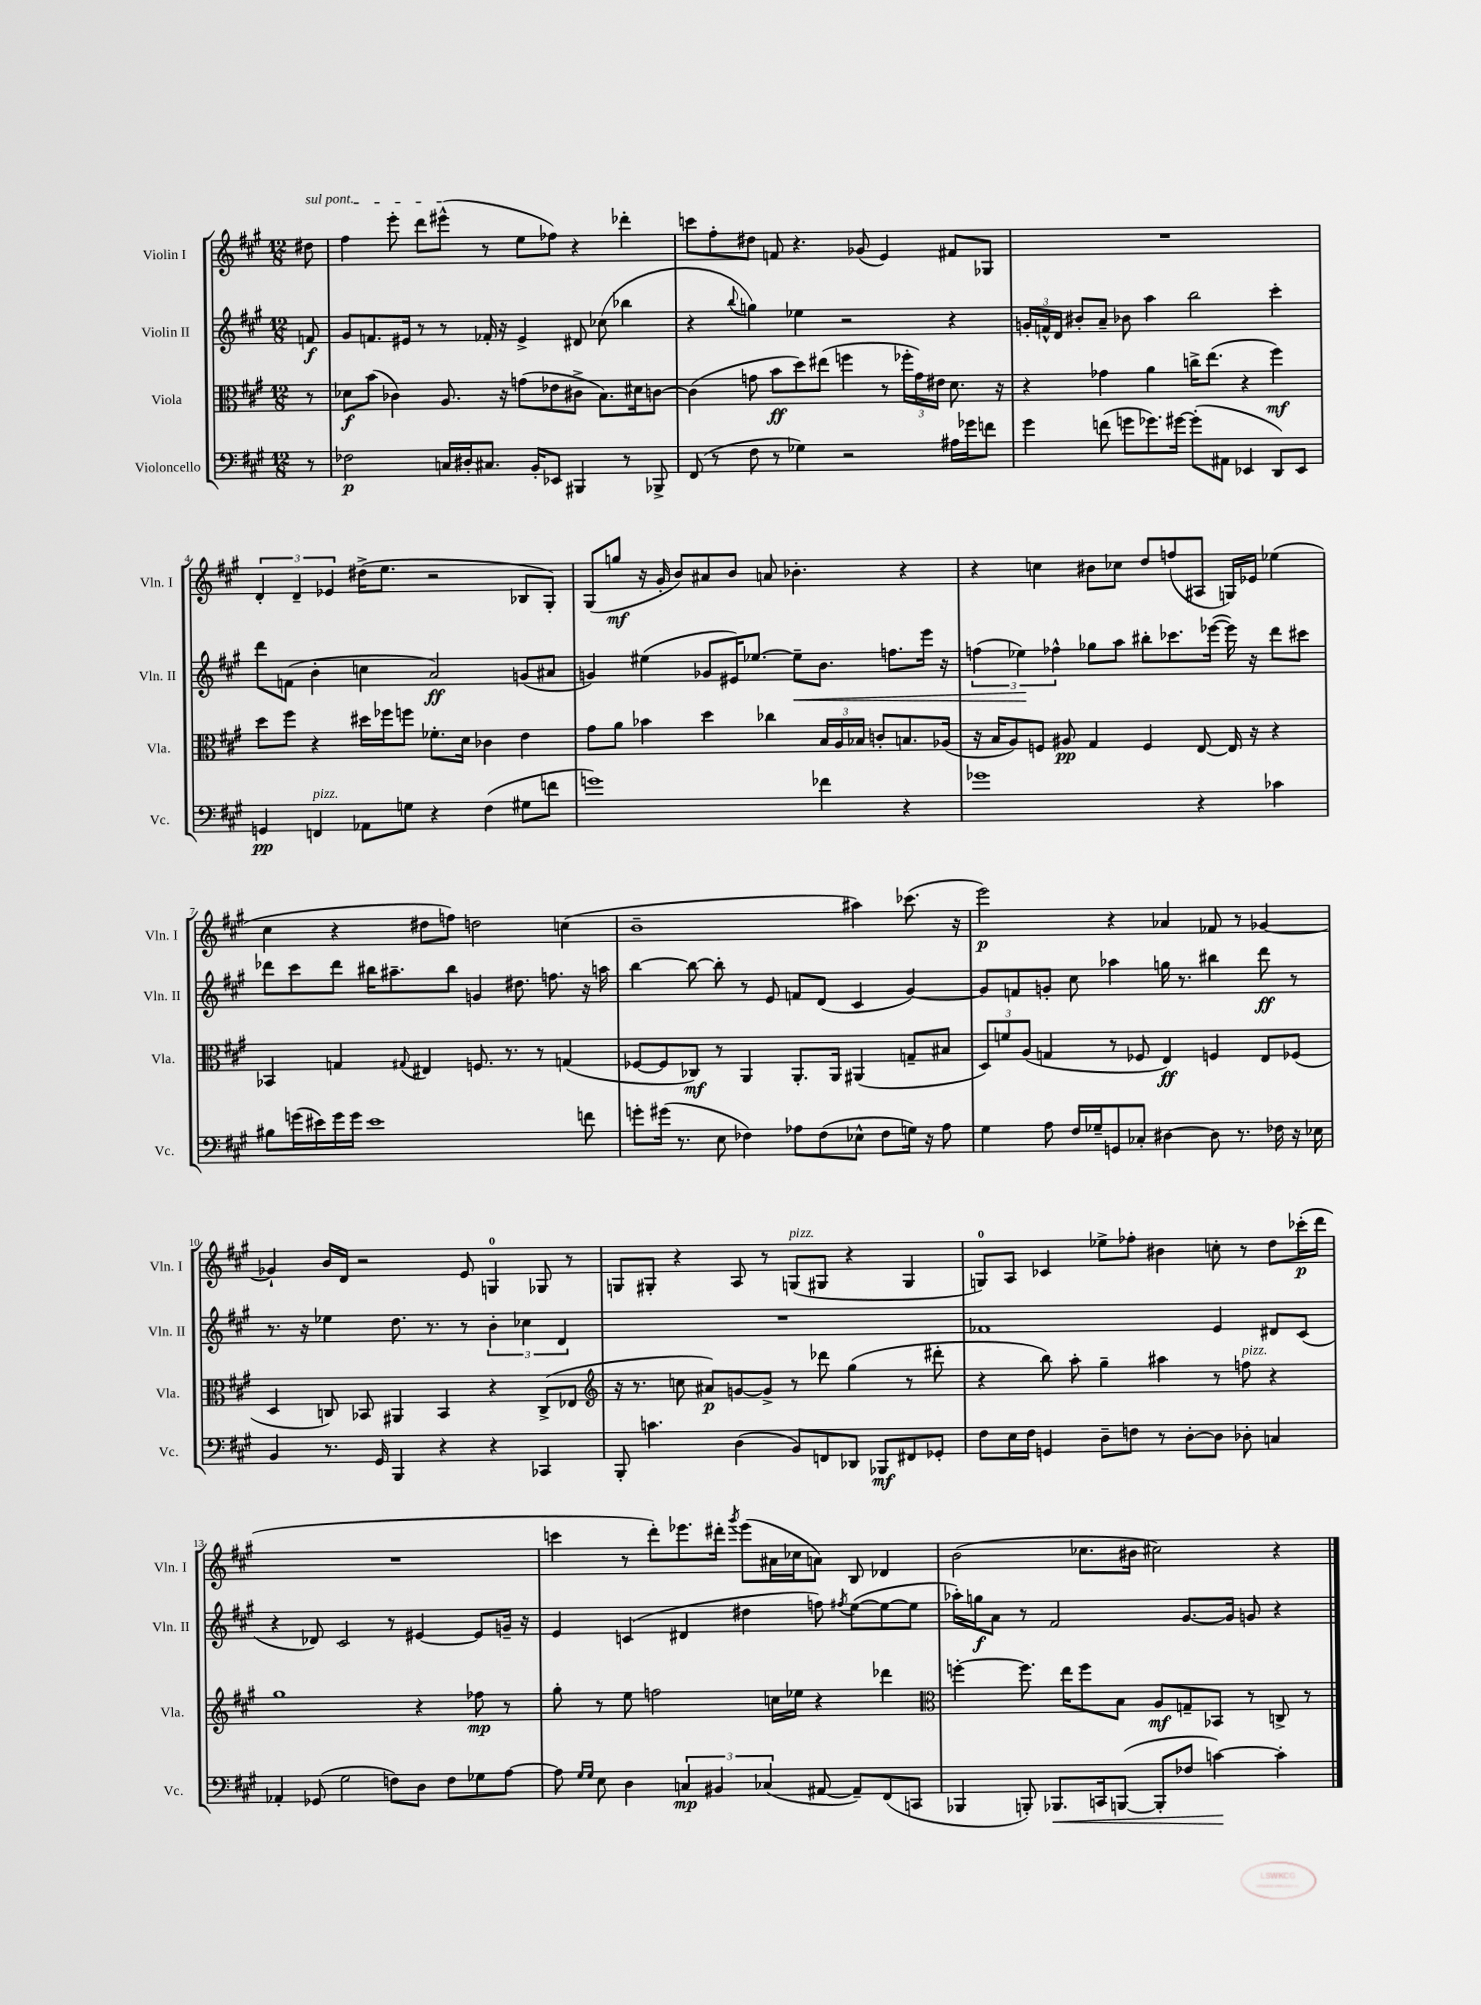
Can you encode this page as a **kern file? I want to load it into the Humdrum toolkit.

**kern	**dynam	**kern	**dynam	**kern	**dynam	**kern	**dynam
*part4	*part4	*part3	*part3	*part2	*part2	*part1	*part1
*staff4	*staff4	*staff3	*staff3	*staff2	*staff2	*staff1	*staff1
*I"Violoncello	*	*I"Viola	*	*I"Violin II	*	*I"Violin I	*
*I'Vc.	*	*I'Vla.	*	*I'Vln. II	*	*I'Vln. I	*
*clefF4	*	*clefC3	*	*clefG2	*	*clefG2	*
*k[f#c#g#]	*	*k[f#c#g#]	*	*k[f#c#g#]	*	*k[f#c#g#]	*
*M12/8	*	*M12/8	*	*M12/8	*	*M12/8	*
=	=	=	=	=	=	=	=
!	!	!	!	!	!	!LO:TX:a:i:t=sul pont.	!
8r	.	8r	.	8fn/	f	8dd#X\	.
=1	=1	=1	=1	=1	=1	=1	=1
2F-X\	p	8d-X\L	f	8g#/L	.	4ff#\	.
.	.	(8b\J	.	8.fn/	.	.	.
.	.	4c-X\)	.	.	.	8eee'\	.
.	.	.	.	16e#X/Jk	.	.	.
.	.	.	.	8r	.	8ddd\L	.
16Cn/LL	.	8.A/	.	8r	.	(8eee#X^^\J	.
16D#X'/J	.	.	.	.	.	.	.
8.C#X/J	.	.	.	16f-X'/	.	8r	.
.	.	16r	.	16r	.	.	.
.	.	(8gn\L	.	4e#^/	.	8ee\L	.
16BB'/KL	.	.	.	.	.	.	.
8EE-X/J	.	8e-X\	.	.	.	8ff-X\J)	.
4BBB#X/	.	8c#X^\J	.	8d#X/	.	4r	.
.	.	8.B\L)	.	(8cc-X\	.	.	.
8r	.	.	.	4bb-X\	.	4ddd-X'\	.
.	.	16d#X\k	.	.	.	.	.
8BBB-X^/	.	[8cn\J	.	.	.	.	.
=2	=2	=2	=2	=2	=2	=2	=2
(8FF#/	.	(4c\]	.	4r	.	8cccn\L	.
8r	.	.	.	.	.	8ff#'\	.
.	.	.	.	8qqbb/	.	.	.
8F#\	.	8gn\	.	4ggn\)	.	8dd#X\J	.
8r	.	8b\L	ff	.	.	8fn/	.
4G-X\)	.	8dd\)	.	4ee-X\	.	4.r	.
.	.	(8ee#X\J	.	.	.	.	.
2r	.	4ffn\	.	2r	.	.	.
.	.	.	.	.	.	(8g-X/	.
.	.	8r	.	.	.	4e/)	.
.	.	24ff-X'\LL	.	.	.	.	.
.	.	24g\)	.	.	.	.	.
.	.	24e#X\JJ	.	.	.	.	.
16A#X\LL	.	8.d\	.	4r	.	8f#X/L	.
16g-X\J	.	.	.	.	.	.	.
8fn\J	.	.	.	.	.	8G-X/J	.
.	.	16r	.	.	.	.	.
=3	=3	=3	=3	=3	=3	=3	=3
4g#\	.	4r	.	24gn'/LL	.	1.r	.
.	.	.	.	24fn^^/	.	.	.
.	.	.	.	24d/JJ	.	.	.
.	.	.	.	8b#X'/L	.	.	.
(8fn\	.	4g-X\	.	8a~/J	.	.	.
8gn\L	.	.	.	8b-X\	.	.	.
8.g-X\)	.	4a\	.	4aa\	.	.	.
[16g#X\Jk	.	.	.	.	.	.	.
(8g#'\L]	.	16ccn^\KL	.	2bb\	.	.	.
.	.	(8.ee\J	.	.	.	.	.
8AA#X\J	.	.	.	.	.	.	.
4EE-X/	.	4r	.	.	.	.	.
8DD/L)	.	4ff#\)	mf	4ccc#'\	.	.	.
8EE-/J	.	.	.	.	.	.	.
!!LO:LB:g=z
=4	=4	=4	=4	=4	=4	=4	=4
4GGn/	pp	8dd\L	.	8ddd\L	.	6d'/	.
.	.	8ff#\J	.	(8fn\J	.	.	.
.	.	.	.	.	.	6d~/	.
!LO:TX:a:i:t=pizz.	!	!	!	!	!	!	!
4FFn/	.	4r	.	4b'\	.	.	.
.	.	.	.	.	.	6e-X/	.
8AA-X\L	.	16dd#X\LL	.	4ccn\	.	(16dd#X^\KL	.
.	.	16ff-X\J	.	.	.	8.ee\J	.
8Gn\J	.	8ffn\J	.	.	.	.	.
4r	.	8.f-X'\L	.	2a/)	ff	2r	.
.	.	16d\Jk	.	.	.	.	.
(4F#\	.	4c-X\	.	.	.	.	.
8G#X\L	.	4e\	.	(8gn/L	.	8B-X/L	.
8fn\J	.	.	.	8a#X/J	.	8G#'/J)	.
=5	=5	=5	=5	=5	=5	=5	=5
1gn)	.	8g#\L	.	4gn/)	.	(8G#/L	.
.	.	8a\J	.	.	.	8ggn/J	mf
.	.	4b-X\	.	(4ee#X\	.	16r	.
.	.	.	.	.	.	16g#'/	.
.	.	.	.	.	.	8b/L)	.
.	.	4dd\	.	8g-X/L	.	8a#X/	.
.	.	.	.	16e#X/K)	.	8b/J	.
.	.	.	.	[8.ee-X/J	.	.	.
.	.	4cc-X\	.	.	.	8an/	.
!	!	!	!	!	!LO:HP:b	!	!
.	.	.	.	8ee-~\L]	<	4.b-X'\	.
4f-X\	.	24B/LL	.	8.b\J	.	.	.
.	.	24A/	.	.	.	.	.
.	.	24B-X/JJ	.	.	.	.	.
.	.	8cn'/L	.	.	.	.	.
.	.	.	.	8.ffn\L	.	.	.
4r	.	8.Bn/	.	.	.	4r	.
.	.	.	.	16eee\Jk	.	.	.
.	.	(16A-X/Jk	.	16r	.	.	.
=6	=6	=6	=6	=6	=6	=6	=6
1g-X	.	16r	.	(6ffn\	.	4r	.
.	.	16B/KL	.	.	.	.	.
.	.	8A/)	.	.	.	.	.
.	.	.	.	6ee-X\)	.	.	.
.	.	8Fn/J	.	.	.	4ccn\	.
.	.	.	.	6ff-X^^\	[	.	.
.	.	8A#X/	pp	.	.	.	.
.	.	4G#/	.	8gg-X\L	.	8b#X\L	.
.	.	.	.	8aa\J	.	8cc-X\J	.
.	.	4F/	.	8bb#X'\L	.	8dd/L	.
.	.	.	.	8.ccc-X\	.	(8ffn/	.
4r	.	[8E/	.	.	.	8A#X/J	.
.	.	.	.	([16eee-X\Jk	.	.	.
.	.	16E/]	.	16eee-\])	.	16Gn/LL)	.
.	.	16r	.	16r	.	16e-X/JJ	.
4c-X\	.	4r	.	8ddd\L	.	(4ee-X\	.
.	.	.	.	8ccc#X\J	.	.	.
!!LO:LB:g=z
=7	=7	=7	=7	=7	=7	=7	=7
8B#X\L	.	4BB-X/	.	8ddd-X\L	.	4cc#\	.
(16gn\L	.	.	.	8ccc#\	.	.	.
16e#X\)	.	.	.	.	.	.	.
16g\	.	4Gn/	.	8ddd-\J	.	4r	.
16g\JJ	.	.	.	.	.	.	.
1e#	.	.	.	16bb#X\KL	.	.	.
.	.	.	.	8.aa#X~\	.	.	.
.	.	8qqG#X/	.	.	.	.	.
.	.	4E#X/	.	.	.	8dd#X\L	.
.	.	.	.	8bb#\J	.	8ffn\J)	.
.	.	8.Fn/	.	4gn/	.	2ddn\	.
.	.	8.r	.	.	.	.	.
.	.	.	.	8.dd#X\	.	.	.
.	.	8r	.	.	.	.	.
.	.	.	.	8.ffn\	.	.	.
.	.	(4Gn/	.	.	.	(4ccn\	.
8fn\	.	.	.	16r	.	.	.
.	.	.	.	16aan\	.	.	.
=8	=8	=8	=8	=8	=8	=8	=8
8gn'\L	.	[8F-X/L	.	[4bb\	.	1b~	.
(16g#X\Jk	.	8F-/]	.	.	.	.	.
8.r	.	.	.	.	.	.	.
.	.	8C-X/J)	mf	8bb\_	.	.	.
8E\	.	8r	.	8bb'\]	.	.	.
4F-X\)	.	4AA/	.	8r	.	.	.
.	.	.	.	8e/	.	.	.
8A-X\L	.	8.AA'/L	.	8fn/L	.	.	.
(8F-\	.	.	.	(8d/J	.	.	.
.	.	16AA/Jk	.	.	.	.	.
8E-X^^\J	.	(4AA#X/	.	4c#/	.	4aa#X\)	.
8F-\L	.	.	.	.	.	.	.
16Gn\Jk)	.	8Gn~/L	.	[4g#/)	.	(8.ccc-X\	.
16r	.	.	.	.	.	.	.
8A-\	.	8B#X/J	.	.	.	.	.
.	.	.	.	.	.	16r	.
=9	=9	=9	=9	=9	=9	=9	=9
4G#\	.	12D/L)	.	8g#/L]	.	2eee\)	p
.	.	12fn/	.	.	.	.	.
.	.	.	.	8fn/	.	.	.
.	.	(12A/J	.	.	.	.	.
8A\	.	4Gn/	.	8gn'/J	.	.	.
16F#/LL	.	.	.	8cc#\	.	.	.
16G-X~/J	.	.	.	.	.	.	.
8GGn/	.	8r	.	4aa-X\	.	4r	.
8C-X'/J	.	8F-X/	.	.	.	.	.
[4D#X\	.	4E/)	ff	16ggn\	.	4a-X/	.
.	.	.	.	8.r	.	.	.
8D#\]	.	4Fn/	.	4bb#X\	.	8f-X/	.
8.r	.	.	.	.	.	8r	.
.	.	8E/L	.	8ddd\	ff	[4g-X/	.
16F-X\	.	.	.	.	.	.	.
16r	.	(8F-X/J	.	8r	.	.	.
16E-X\	.	.	.	.	.	.	.
!!LO:LB:g=z
=10	=10	=10	=10	=10	=10	=10	=10
4BB/	.	4D/	.	8.r	.	4g-X`/]	.
.	.	.	.	16r	.	.	.
8.r	.	8Cn/)	.	4ee-X\	.	16b/LL	.
.	.	.	.	.	.	16d/JJ	.
.	.	8BB-X/	.	.	.	2r	.
16GG#/	.	.	.	.	.	.	.
4BBB/	.	4AA#X/	.	8.dd\	.	.	.
.	.	.	.	8.r	.	.	.
4r	.	4BB-/	.	.	.	.	.
.	.	.	.	8r	.	8e/	.
4r	.	4r	.	6b'\	.	4Gn/	.
.	.	.	.	6cc-X\	.	.	.
4CC-X/	.	(8C^/L	.	.	.	8G-X/	.
.	.	.	.	6d/	.	.	.
.	.	8E-X/J	.	.	.	8r	.
=11	=11	=11	=11	=11	=11	=11	=11
*	*	*clefG2	*	*	*	*	*
8BBB'/	.	16r	.	1.r	.	8Gn/L	.
.	.	8.r	.	.	.	.	.
4.cn\	.	.	.	.	.	8G#X'/J	.
.	.	8ccn\	.	.	.	4r	.
.	.	8a#X/L)	p	.	.	.	.
(4D\	.	[8gn/	.	.	.	8A/	.
.	.	8g^/J]	.	.	.	8r	.
!	!	!	!	!	!	!LO:TX:a:i:t=pizz.	!
8BB/L)	.	8r	.	.	.	(8Gn/L	.
8FFn/	.	8ddd-X\	.	.	.	8G#X/J	.
8DD-X/J	.	(4gg#\	.	.	.	4r	.
8BBB-X/L	mf	.	.	.	.	.	.
8FF#X/	.	8r	.	.	.	4G#/	.
8GG-X'/J	.	8ddd#X'\	.	.	.	.	.
=12	=12	=12	=12	=12	=12	=12	=12
8F#\L	.	4r	.	1f-X	.	8Gn/L)	.
16E\L	.	.	.	.	.	8A/J	.
16F#\JJ	.	.	.	.	.	.	.
4GGn/	.	8bb\)	.	.	.	4c-X/	.
.	.	8aa'\	.	.	.	.	.
8D~\L	.	4gg#~\	.	.	.	8ee-X^\L	.
8Fn\J	.	.	.	.	.	8ff-X'\J	.
8r	.	4aa#X\	.	.	.	4b#X\	.
[8D'\L	.	.	.	.	.	.	.
8D\J]	.	8r	.	4e/	.	8ccn'\	.
!	!	!LO:TX:a:i:t=pizz.	!	!	!	!	!
8D-X'\	.	8ffn\	.	.	.	8r	.
4Cn/	.	4r	.	8d#X/L	.	8dd\L	.
.	.	.	.	(8c#/J	.	(16ccc-X'\L	p
.	.	.	.	.	.	16ddd\JJ	.
!!LO:LB:g=z
=13	=13	=13	=13	=13	=13	=13	=13
4AA-X'/	.	1gg#	.	4r	.	1.r	.
(8GG-X/	.	.	.	8d-X/)	.	.	.
2G#\	.	.	.	2c#/	.	.	.
8Fn\L)	.	.	.	8r	.	.	.
8D\J	.	4r	.	[4e#X/	.	.	.
8F\L	.	.	.	.	.	.	.
8G-X\	.	8ff-X\	mp	8e#/L]	.	.	.
[8A\J	.	8r	.	16gn~/Jk	.	.	.
.	.	.	.	16r	.	.	.
=14	=14	=14	=14	=14	=14	=14	=14
8A\]	.	8gg#'\	.	4e/	.	4cccn\	.
16qqG#/LL	.	.	.	.	.	.	.
16qqG#/JJ	.	.	.	.	.	.	.
8E\	.	8r	.	.	.	.	.
4D\	.	8ee\	.	(4cn/	.	8r	.
.	.	2ffn\	.	.	.	8ddd'\L)	.
6Cn/	mp	.	.	4d#X/	.	8.eee-X\	.
6BB#X/	.	.	.	.	.	.	.
.	.	.	.	.	.	16ddd#X'\Jk	.
.	.	.	.	.	.	8qggg#/	.
.	.	.	.	4dd#X\	.	(8eee-\L	.
(6C-X/	.	.	.	.	.	.	.
.	.	16ccn\LL	.	.	.	16a#X\L	.
.	.	16ee-X\JJ	.	.	.	16cc-X\J	.
[8AA#X/	.	4r	.	8ffn\)	.	8an\J)	.
.	.	.	.	8qff#X/	.	.	.
8AA#~/L])	.	.	.	([8ee\L	.	8B/	.
(8FF#/	.	4ddd-X\	.	8ee\_	.	4d-X/	.
8CCn/J	.	.	.	8ee\J]	.	.	.
=15	=15	=15	=15	=15	=15	=15	=15
*	*	*clefC3	*	*	*	*	*
4BBB-X/	.	[4ffn'\	.	16aa-X'\LL)	.	(2b\	.
.	.	.	.	16ggn\J	f	.	.
.	.	.	.	8a\J	.	.	.
8BBBn'/)	.	8.ff\]	.	8r	.	.	.
!	!LO:HP:b	!	!	!	!	!	!
8.BBB-X/L	<	.	.	2f#/	.	.	.
.	.	16ee\KL	.	.	.	.	.
.	.	8ff\	.	.	.	8.cc-X\L	.
16CCn/k	.	.	.	.	.	.	.
([8BBBn/J	.	8B\J	.	.	.	.	.
.	.	.	.	.	.	16b#X\Jk	.
8BBB'/L]	.	8A/L	mf	.	.	2cc#X\)	.
8F-X/J	.	8Gn~/	.	[8.g#/L	.	.	.
[4cn\)	.	8BB-X/J	.	.	.	.	.
.	.	.	.	16g#/Jk]	.	.	.
.	.	8r	.	8gn/	.	.	.
4c'\]	[	8Cn^/	.	4r	.	4r	.
.	.	8r	.	.	.	.	.
==	==	==	==	==	==	==	==
*-	*-	*-	*-	*-	*-	*-	*-
